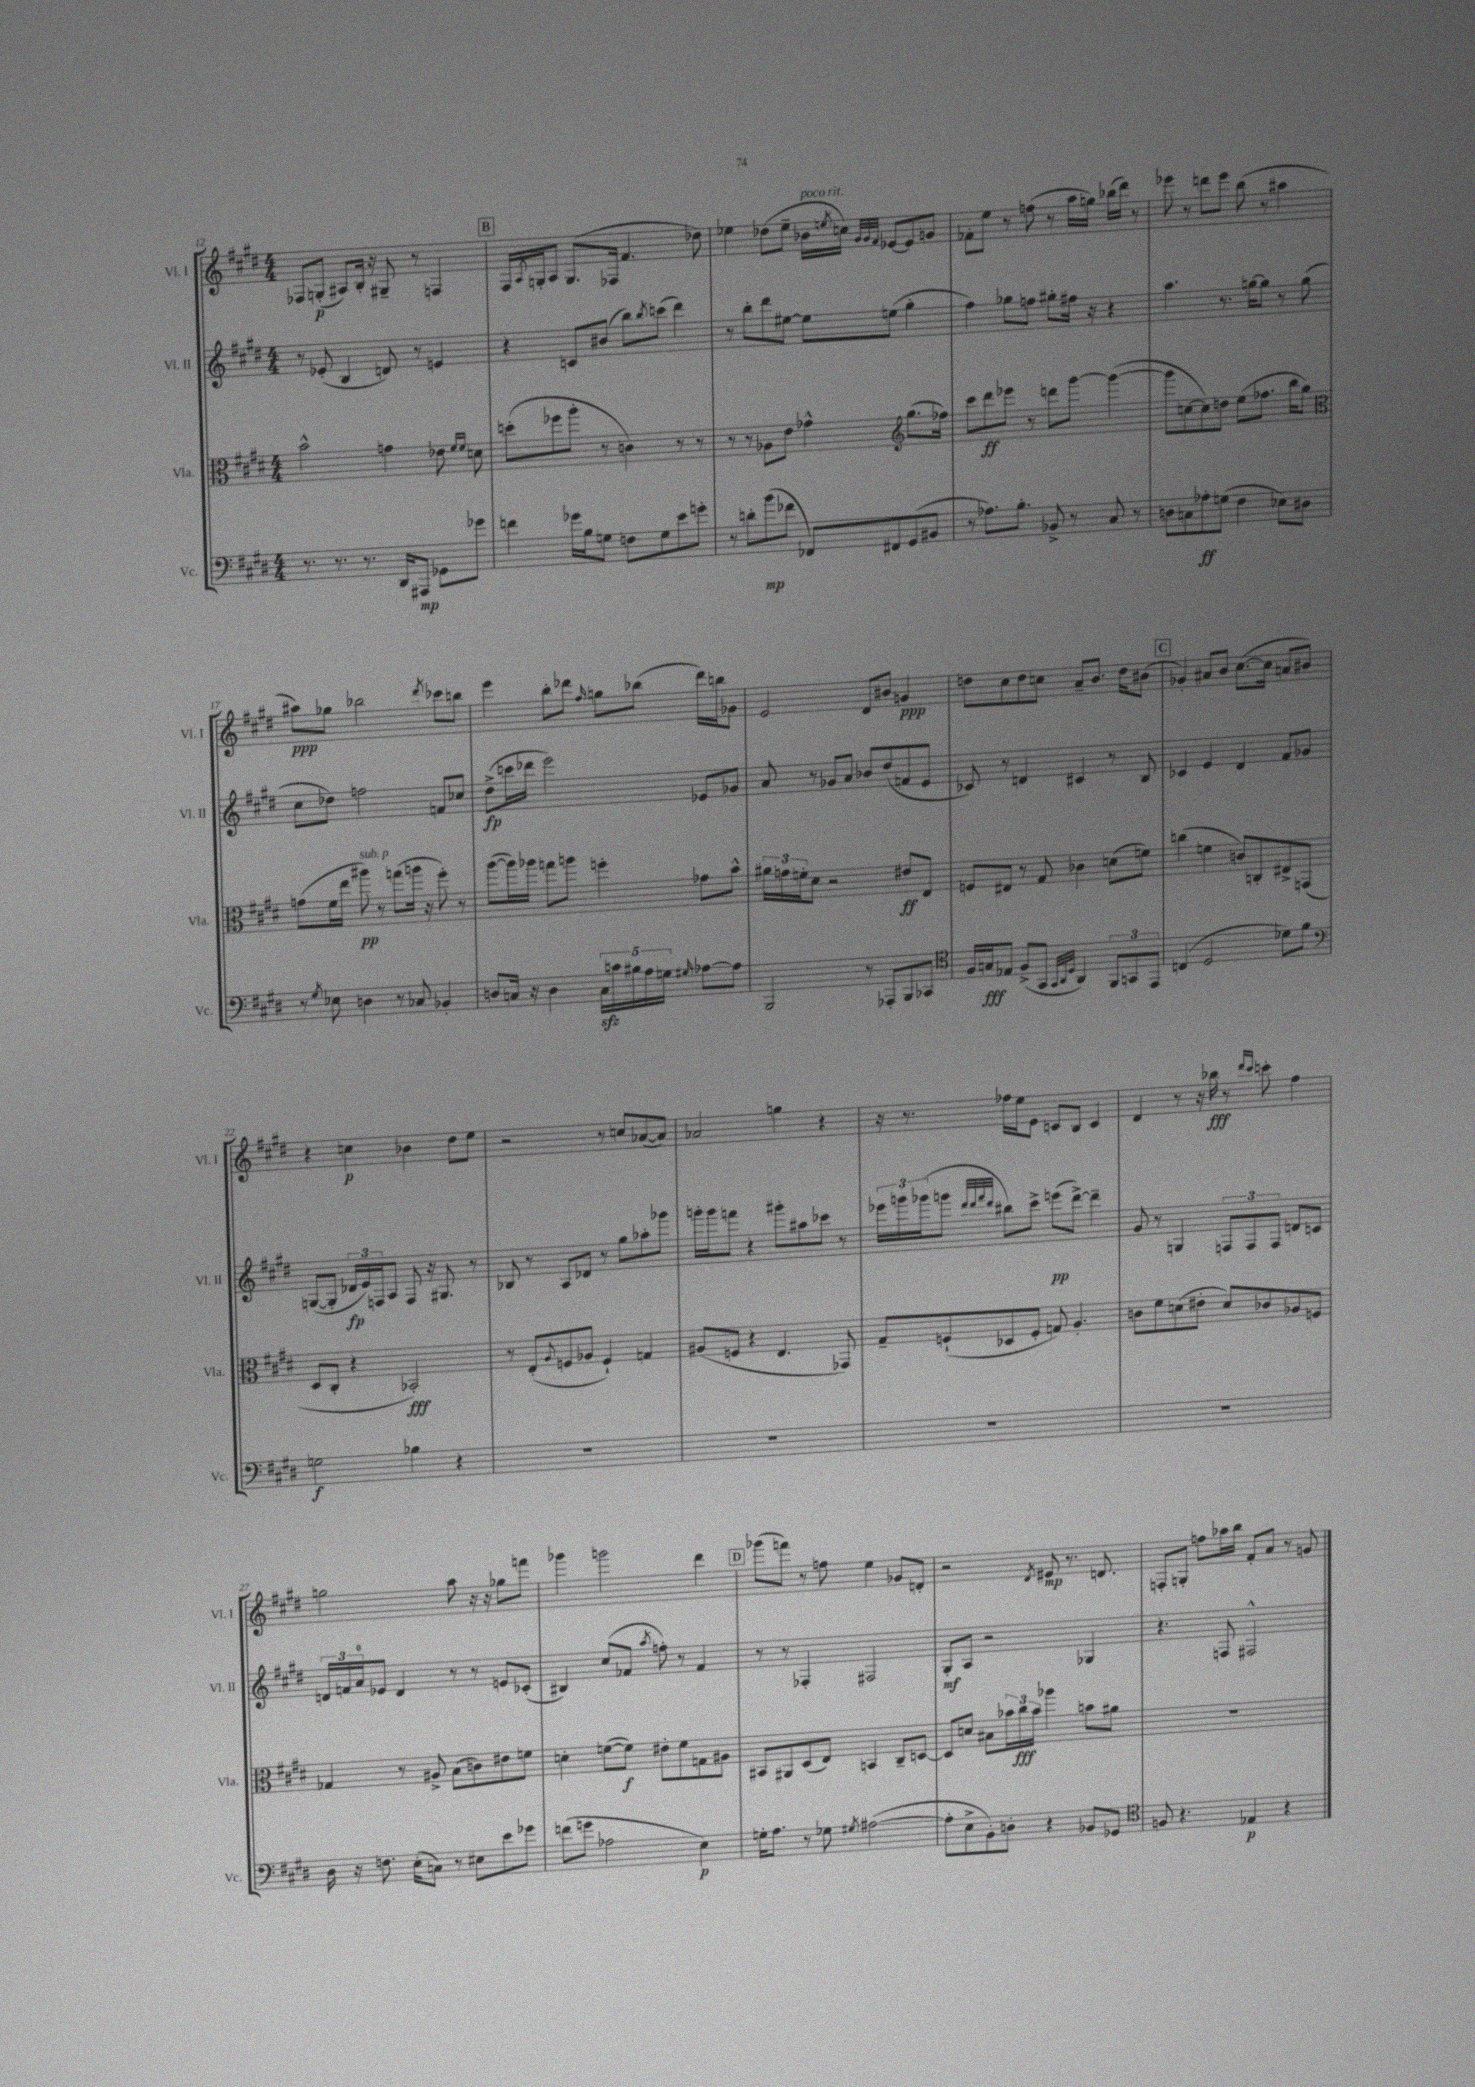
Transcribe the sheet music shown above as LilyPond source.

<<
\new StaffGroup <<
\new Staff = "s0" \with { instrumentName = "Vl. I" shortInstrumentName = "Vl. I" } {
    \clef treble \key e \major \numericTimeSignature \time 4/4
    fes8 g8-.\p( ais8) b16-. r16 gis8-- r8 f4 |
    \mark \markup { \box "B" } fis16 \acciaccatura { a8 } g16-. a8 g8.( fes16 fis'4. des''8) |
    ees''4 des''8( ees''8-- bes'16^\markup { \italic "poco rit." } \acciaccatura { e''8 } c''16) \grace { gis'32 gis'32 fis'32 } ees'8~ ees'8 g'8 |
    fes'8-. e''8 r8 f''8( r8 a''16 g''16) bes''16( dis'''16) r8 |
    ees'''8 r8 d'''8 ees'''8 b''8( r8 ais''4 |
    ais''8\ppp) ges''8 bes''2 \acciaccatura { dis'''8 } ces'''8 b''8 |
    e'''4 b''8-. des'''8 \grace { fis''16 } g''8 bes''8( des'''16) b''16 ges'8 |
    e'2 dis'8 bis'8 g'4\ppp |
    d''8 cis''8 d''8 c''8 a'8-- b'8. d''16 bis'8( |
    \mark \markup { \box "C" } ges'4-.) ais'8 b'8 cis''8.~( cis''16 a'8 bis'8) |
    r4 c''4\p bes'4 dis''8 e''8 |
    r2 r8 c''8 aes'8~( aes'8) |
    aes'2 g''4 r4 |
    r16 r8. fes''16 e''16 e'8 c'8 b8 c'4 |
    dis'4 r8 r16 bes''16\fff r8 \grace { dis'''16 cis'''16 } c'''8-. fis''4 |
    g''2 a''8 r16 r16 ges''8 f'''8 |
    ges'''4 g'''2 dis'''4 |
    \mark \markup { \box "D" } ges'''8( f'''8) r8 f''8 e''4 ges'8 d'8-. |
    r2 \acciaccatura { dis'8 } eis'8\mp r8. d'8. |
    f8-. g8-. f''8 aes''16 b''16 fis'8-. a'8 r8 g'8 \bar "|." |
}
\new Staff = "s1" \with { instrumentName = "Vl. II" shortInstrumentName = "Vl. II" } {
    \clef treble \key e \major \numericTimeSignature \time 4/4
    r8 ees'8-.( b4 d'8) r8 e'4 |
    \mark \markup { \box "B" } r4 c'8 bis'8( b''8) \acciaccatura { b''8 } c'''8( dis'''4) |
    r8 b''8-. dis'''8 eis''8~ eis''8 e''8( gis''4-. |
    fis''4) ges''8 f''8 gis''8-. fis''16 r16 r4 |
    a''4. r8. g''16~ g''8 r8 g''8( |
    cis''8 des''8) f''2 f'8 ces''8 |
    dis''8->\fp( c'''16 des'''16 e'''2) ees'8 ges'8 |
    a'8 r8 ges'8 a'8 bes'8 dis''8( f'8 e'8 |
    ces'8) r8 d'4 cis'4 r8 b8 |
    \mark \markup { \box "C" } ces'4 e'4 dis'4 fis'8 ges'8 |
    g8~( g8-. \tuplet 3/2 { des'16\fp e'16) f16 } a8 f8 r16 gis8. r8 |
    bes8 r8 a8 des'8 r8 gis''8 aes''8-. ges'''8 |
    g'''16-. g'''16 f'''8 r4 gis'''8-. ais''8 ces'''8 r8 |
    \tuplet 3/2 { ees'''16 g'''16 ges'''16( } g'''8 \grace { dis'''32 dis'''32 fis'''32 dis'''32 } bis''8) cis'''8-> e'''8\pp( dis'''8~->) dis'''4-- |
    gis'8 r8 g4 \tuplet 3/2 { f8 f8 f8 } d'8 c'8 |
    \tuplet 3/2 { d'16 f'16 a'16-0 } ees'8 d'4 r8 r8 e'8 ces'8-.( |
    bis4) cis''8( fes'8 \acciaccatura { a''8 } f''8-.) r8 fes'4 |
    \mark \markup { \box "D" } r8 r8 fes4-. fis2 |
    gis8-.\mf a8 r2 ges4 |
    r4. f8 fis2-^ \bar "|." |
}
\new Staff = "s2" \with { instrumentName = "Vla." shortInstrumentName = "Vla." } {
    \clef alto \key e \major \numericTimeSignature \time 4/4
    b'2-^ g'4 ees'8 \grace { fis'16 fis'16 } d'8 |
    \mark \markup { \box "B" } d''8-.( fes''8 a''8-. r8 c'4) r8 r8 |
    r8 r8 aes8 e'8 ges'4-^ \clef treble gis''8.( fes''16) |
    cis'''8 dis'''8\ff ees'''8 r8 d'''8 gis'''8~ gis'''4~( |
    gis'''8 c''8~ c''8) d''8 e''8( fes''8. b''16 gis''8) |
    \clef alto g'8( fis'16 e''16 ais''8\pp^\markup { \italic "sub. p" }) r8 g''8( a''16 r16 fis''8-.) r8 |
    a''8~( a''16) aes''16 g''8 a''8 f''4-. ges'8 b'8-^ |
    \tuplet 3/2 { ais'16 g'16 f'16-. } dis'8 r2 eis'8\ff e8 |
    f8 eis8 r8 gis8 ces'4 d'8( f'8) |
    \mark \markup { \box "C" } c''4( f'4 c'8) c8-. eis8-> g,8( |
    dis8 cis8-. r4 bes,2-.\fff) |
    r8 e8-.( \appoggiatura { a8 } f8 aes8 f4-!) g4 |
    ais8( f8 r4 e4. ges,8) |
    gis8-- f8-!( des8 f8-. g8) a4.-. |
    c'8 fis'8 d'8( eis'8-. d'8) ces'8 aes8 f8 |
    ges4 r8 ais8-> b8( c'8) eis'8 f'8 |
    d'4-. f'8~( f'8\f) eis'8-. f'8 g8 ais8 |
    \mark \markup { \box "D" } bis,8 ais,8 dis8( e8) b,4 cis8-- d8~ |
    d8 d'8 bis8 \tuplet 3/2 { bes'16 cis''16\fff bes'16 } aes''4 b'8 ais'8 |
    R1 \bar "|." |
}
\new Staff = "s3" \with { instrumentName = "Vc." shortInstrumentName = "Vc." } {
    \clef bass \key e \major \numericTimeSignature \time 4/4
    r8. r8. r8. dis,16 ais,,8\mp ges,8 ges'8 |
    \mark \markup { \box "B" } f'4 ges'16 b16 g8 f8 g8 e'8 g'8-. |
    r8 d'8-. b'8\mp( fes'8 fes,8) fis,8 gis,8( bis,8 |
    r8 aes8.) b8.-. bes,8-> r8 cis8 r8 |
    d8 c8 aes8-.\ff g8( fis4 ees8) dis8 |
    r8 \acciaccatura { gis8 } ees8 d4 r8 ces8 bes,4-. |
    d8 c16 r16 d4 \tuplet 5/4 { c16\sfz c'16 bis16 a16 g16 } \grace { gis16 } aes8~ aes8 |
    b,,2 r8 aes,,8-. b,,8 ces,8 |
    \clef tenor fis16 g16\fff ees8 fis8->( gis,8 \grace { gis,32 a,32 dis32 } a,4) \tuplet 3/2 { fis,8 g,8 e,8 } |
    \mark \markup { \box "C" } c4( dis2 des'8) fis'8 |
    \clef bass g2\f bes4 r4 |
    R1 |
    R1 |
    R1 |
    R1 |
    dis16 r16 f8. e16-.( c8) r8 eis8 e'8 ges'8 |
    f'8( g'8 aes2 e4\p) |
    \mark \markup { \box "D" } g16-. a8. r8 ges8 \acciaccatura { gis8 } ais2~( |
    ais8-. e8-> b,8-.) d8-. r4 bes,8 ges,8 |
    \clef tenor f8 r4. ees4\p r4 \bar "|." |
}
>>
>>
\layout { \context { \Score currentBarNumber = #12 } }
